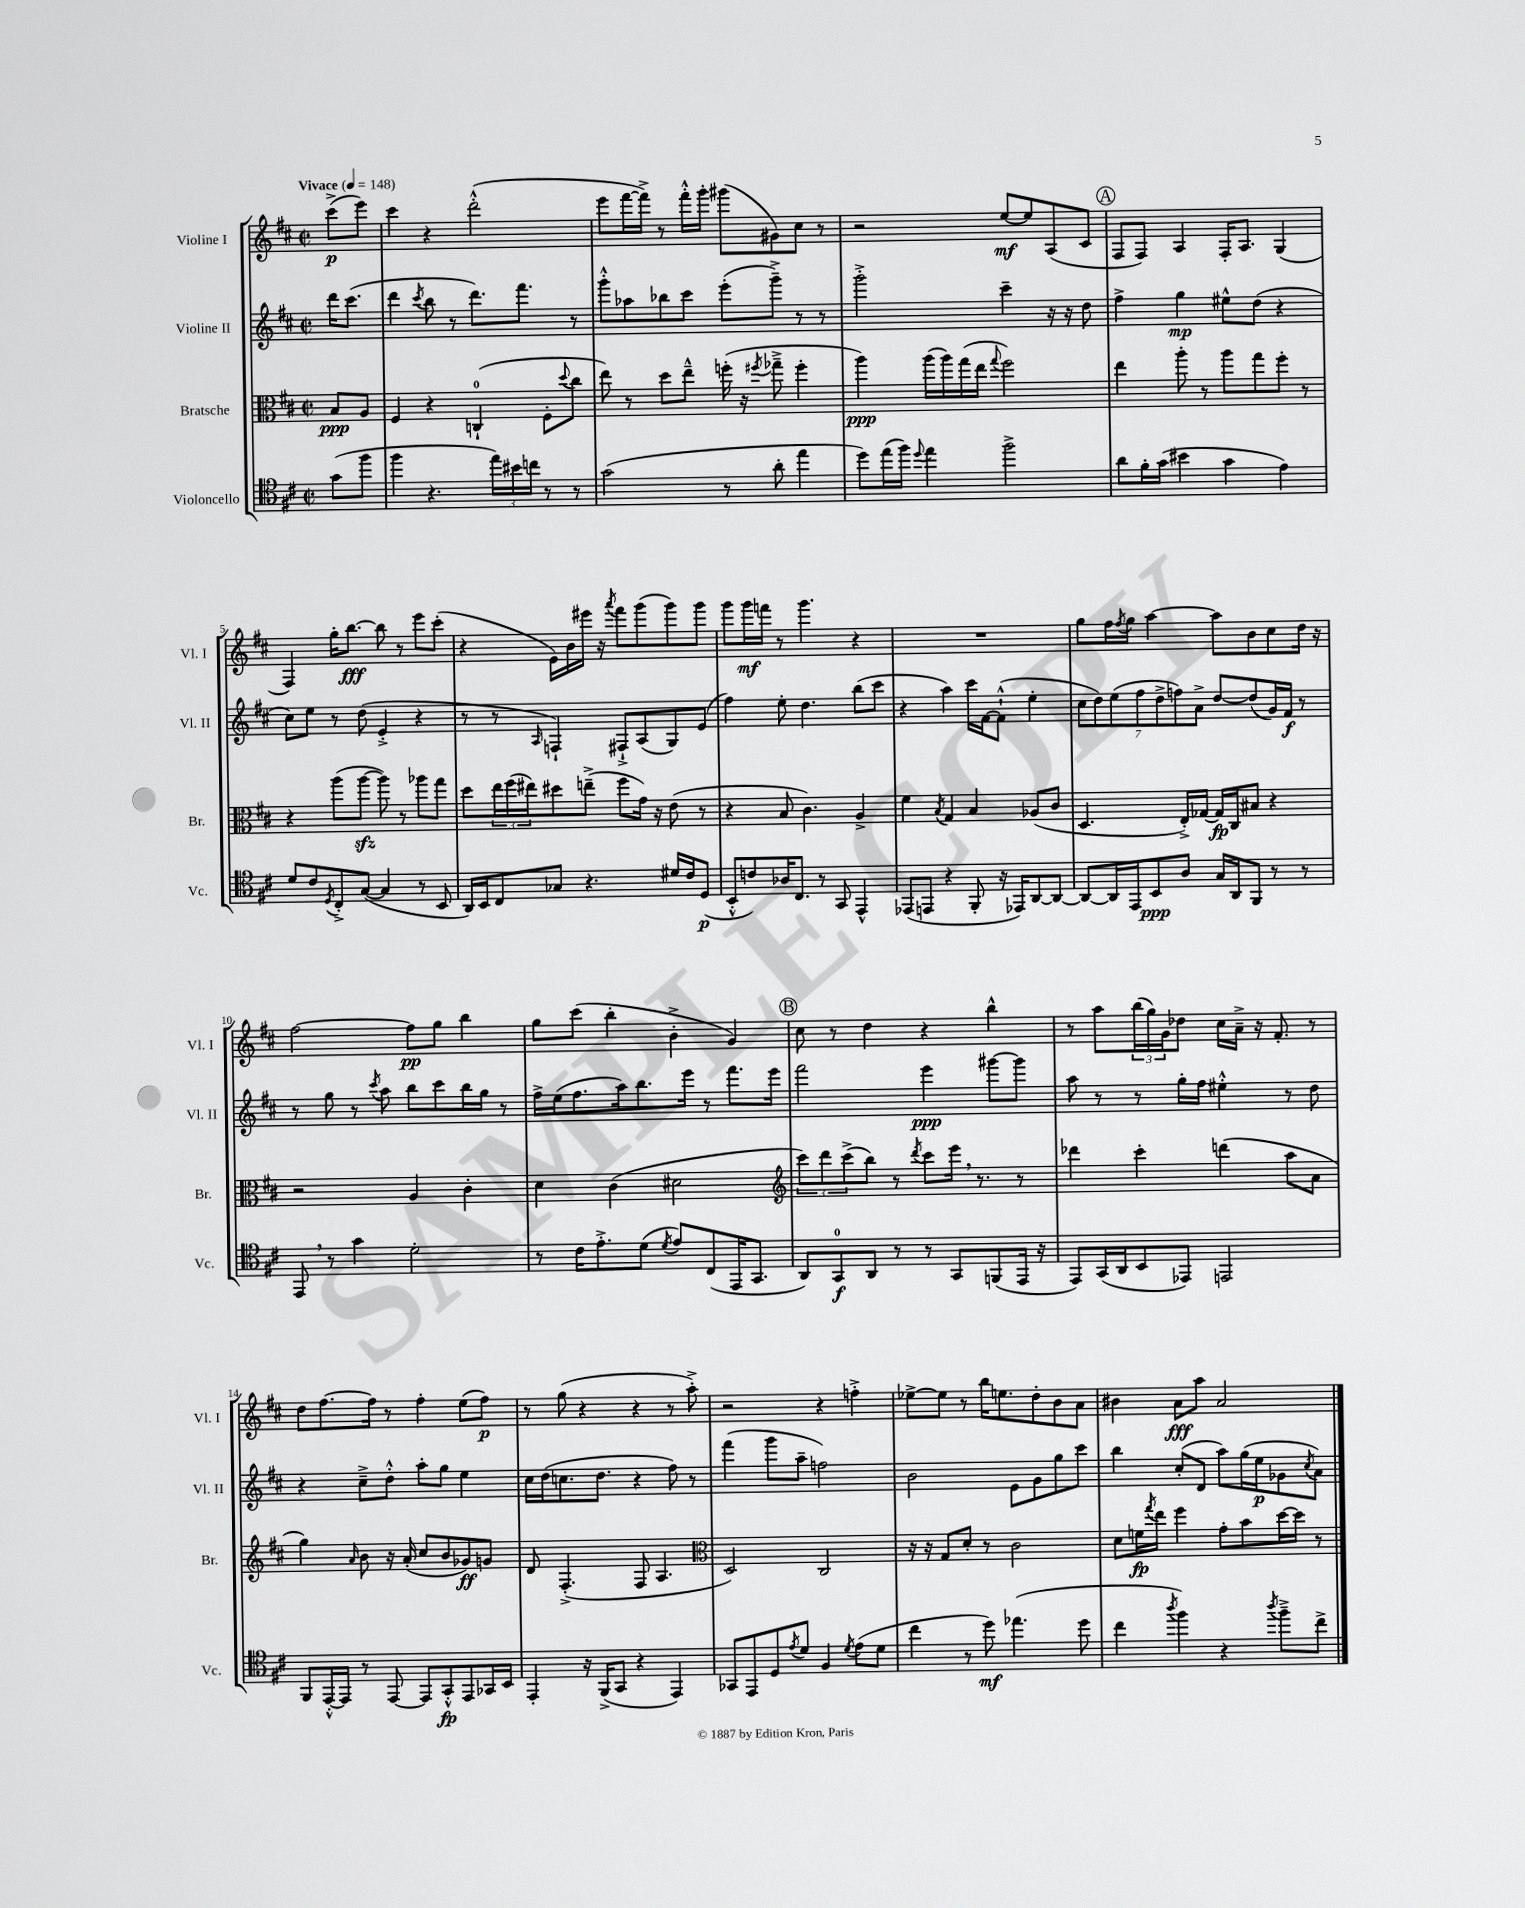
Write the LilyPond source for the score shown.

<<
\new StaffGroup <<
\new Staff = "s0" \with { instrumentName = "Violine I" shortInstrumentName = "Vl. I" } {
    \clef treble \key d \major \defaultTimeSignature \time 2/2 \partial 4 \tempo "Vivace" 4 = 148
    cis'''8->\p( e'''8) |
    cis'''4 r4 d'''2-.-^( |
    e'''8 fis'''16~ fis'''16->) r8 fis'''16-.-^ g'''16-. gis'''8( gis'8) cis''8 r8 |
    r2 e''8~\mf e''8 a8( cis'8 |
    \mark \markup { \circle "A" } fis8 fis8) a4 fis16-. a8. g4( |
    fis4) g''16-. b''8.~\fff b''8 r8 e'''8 cis'''8-.( |
    r4 e'16) b'16 eis'''16 r16 \acciaccatura { a'''8 } fis'''8 g'''8( g'''8) g'''8 |
    g'''8 g'''16\mf f'''16 r8 g'''4. r4 |
    R1 |
    g''8 fis''16 \acciaccatura { fis''8 } g''16 a''4~ a''8 b'8 cis''8 d''16 r16 |
    fis''2~ fis''8\pp g''8 b''4 |
    g''8 cis'''8( b''4-. b'4-.-> g'4) |
    \mark \markup { \circle "B" } cis''8 r8 d''4 r4 b''4-^ |
    r8 a''8 \tuplet 3/2 { b''16( g''16) g'16 } des''8 cis''16 a'16---> r16 fis'8.-. r8 |
    d''8 fis''8.~ fis''16 r8 fis''4-. e''8( fis''8\p) |
    r8 g''8( r4 r4 r8 a''8-.->) |
    r2 r4 f''4-.-> |
    ees''8~-> ees''8 r8 b''16 e''8. d''8-. b'8 a'8 |
    bis'4 a'8\fff a''8 a'2 \bar "|." |
}
\new Staff = "s1" \with { instrumentName = "Violine II" shortInstrumentName = "Vl. II" } {
    \clef treble \key d \major \defaultTimeSignature \time 2/2 \partial 4
    d'''16 cis'''8.( |
    d'''4 \acciaccatura { cis'''8 } b''8 r8 d'''8.) fis'''8. r8 |
    g'''8-.-^ aes''8 bes''8 cis'''8 e'''8-.( g'''8--->) r8 r8 |
    g'''2-.-> cis'''4-- r16 r16 d''8 |
    \mark \markup { \circle "A" } fis''4-> g''4\mp eis''8-^ d''8( r4 |
    cis''8) e''8 r8 d''8( e'4-.-> r4 |
    r8 r8 \grace { a16 } f4-!) fis8-!-> a8( g8) e'8( |
    fis''4) e''8-. d''4. b''8( cis'''8 |
    r4 a''4) cis'''16 fis'16~ fis'8-!-^( e''4-. |
    \tuplet 7/4 { cis''8 d''8) e''8( fis''8 d''8-> f''8) a'8-> } d''8~ d''8( g'16) fis'16\f r8 |
    r8 g''8 r8 \acciaccatura { cis'''8 } a''8 b''8 cis'''8 b''16 g''16 r8 |
    fis''16-> e''16( fis''8. a''16) b''8. e'''16 r8 fis'''8. e'''16 |
    \mark \markup { \circle "B" } fis'''2 e'''4\ppp gis'''8~ gis'''8 |
    a''8 r8 r8 g''16-. fis''16 eis''4-.-^ r8 d''8 |
    r4 cis''8---> d''8-.-^ a''8-. g''8 e''4 |
    cis''16 d''16( c''8. d''8. r4 fis''8) r8 |
    fis'''4( g'''8 a''8-- f''2) |
    b'2 e'8 g'8 g''8 cis'''8 |
    b''4 cis''8-.( d'8 a''8) g''16( e''16\p ges'8 \acciaccatura { cis''8 } a'8) \bar "|." |
}
\new Staff = "s2" \with { instrumentName = "Bratsche" shortInstrumentName = "Br." } {
    \clef alto \key d \major \defaultTimeSignature \time 2/2 \partial 4
    b8\ppp a8 |
    fis4 r4 c4-0-!( fis8-. \appoggiatura { d''8 } cis''8 |
    e''8) r8 d''8 e''8---^ f''16-.( r16 \acciaccatura { fis''8 } ges''8---> fis''4-. |
    a''4\ppp) a''16( a''16) g''16( e''16 \appoggiatura { g''8 } fis''2) |
    \mark \markup { \circle "A" } e''4 a''8-. r8 a''8 g''8 fis''8-. r8 |
    r4 a''8( a''8~\sfz a''8) r8 aes''8 g''8 |
    d''8 \tuplet 3/2 { e''16 fis''16( eis''16) } dis''8 e''8--->( fis''8 g'16) r16 e'8( r8 |
    r4 b8 cis'4.) a4-> |
    fis'4 \acciaccatura { b8 } g4 b4 aes8( cis'8 |
    d4. e16-.->) ges16~ ges16\fp cis16 bis8 r4 |
    r2 a4 cis'4-. |
    d'4 cis'4( dis'2 |
    \mark \markup { \circle "B" } \clef treble \tuplet 3/2 { cis'''8) d'''8 cis'''8->( } b''8) r8 \acciaccatura { d'''8 } cis'''8 e'''16 \breathe r8. r8 |
    des'''4 cis'''4-. d'''4( a''8 a'8 |
    g''4) \grace { a'16 } b'8 r16 a'16-.( cis''8 b'8 ges'8\ff) g'8 |
    d'8 fis4.-.->( fis8 a4. |
    \clef alto d2) cis2 |
    r16 r16 g8 d'8-. r8 cis'2 |
    d'8 f'16\fp \acciaccatura { g''8 } e''16 fis''4 g'8-. b'8 d''16~ d''16 r8 \bar "|." |
}
\new Staff = "s3" \with { instrumentName = "Violoncello" shortInstrumentName = "Vc." } {
    \clef tenor \key d \major \defaultTimeSignature \time 2/2 \partial 4
    g'8( fis''8 |
    fis''4 r4. \tuplet 3/2 { e''16) bis'16 c''16 } r8 r8 |
    g'2( r8 a'8-. e''4 |
    d''8) e''16( fis''16) \appoggiatura { d''8 } e''4 fis''2-> |
    \mark \markup { \circle "A" } a'8 fis'16-. g'16( bis'4 g'4 e'4) |
    d'8 cis'8 \acciaccatura { d8 } cis8-.-> g8~( g4 r8 b,8 |
    a,16) b,16 cis8 ges8 r4. dis'16 cis'16 d8\p( |
    b,8-.-^ c'8) aes16 cis8. r8 g,8 e,4-^ |
    ees,8( e,8 r4 fis,8-. r16 ees,16) a,8~ a,8~ |
    a,8~ a,16 e,16 b,8\ppp a8 g16 a,16 fis,8 r8 r8 |
    e,8 \breathe r8 g'4 d'2-. |
    r8 cis'16 e'8.-.-> d'8( \acciaccatura { d'8 } e'8) cis8( e,16 g,8. |
    \mark \markup { \circle "B" } a,8) g,8-0\f a,8 r8 r8 g,8 f,8( e,16 r16 |
    e,8) g,16( a,16 b,8 ees,8) e,2 |
    fis,8 e,16~-.-^ e,16 r8 e,8~ e,8 g,8-.-^\fp e,8 ges,16 b,16 |
    e,4-. r16 fis,16->( g,8 r4 e,4) |
    ges,8 e,8 d8 \acciaccatura { e'8 } d'8 fis4 \acciaccatura { d'8 } e'8( d'8 |
    cis''4 r8 d''8\mf) ees''4.( d''8 |
    cis''4 \acciaccatura { a''8 } fis''4) r4 \acciaccatura { a''8 } fis''8---> cis''8-> \bar "|." |
}
>>
>>
